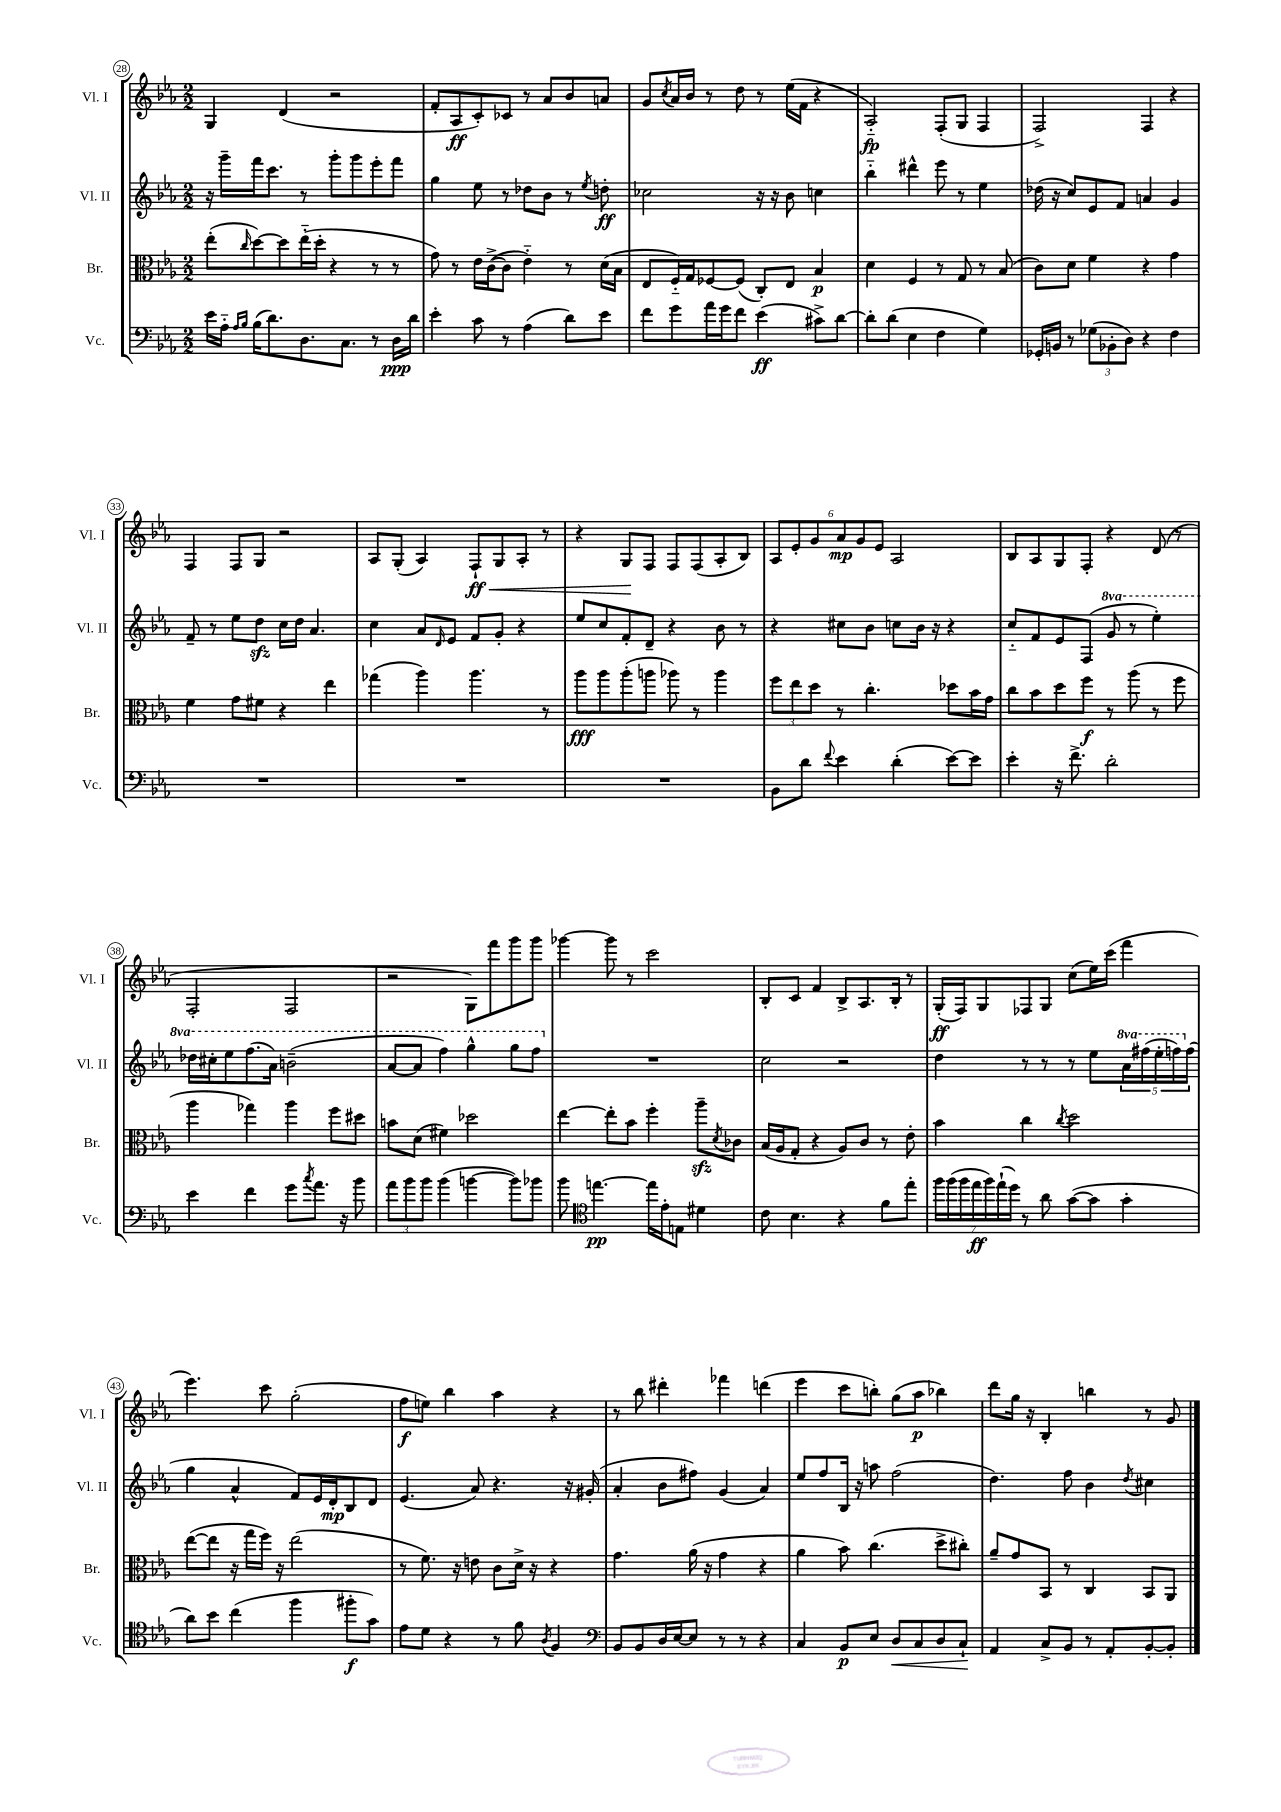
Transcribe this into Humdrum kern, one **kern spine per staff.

**kern	**kern	**kern	**kern
*staff4	*staff3	*staff2	*staff1
*clefF4	*clefC3	*clefG2	*clefG2
*k[b-e-a-]	*k[b-e-a-]	*k[b-e-a-]	*k[b-e-a-]
*M2/2	*M2/2	*M2/2	*M2/2
16e-\LL	(8ee-'\L	16r	4G/
16A-'~\JJ	.	16ggg~\LL	.
16qqA-/LL	.	.	.
16qqB-/JJ	16qqcc/	.	.
(16B-\LK	[8dd\)	16fff\J	.
8.d\)	.	8.ccc\J	.
.	8dd\]	.	(4d/
8.D\	(16ee-'~\L	8r	.
.	16dd'\JJ	.	.
.	4r	8ggg'\L	2r
8.C\J	.	.	.
.	.	8ggg\	.
8r	8r	8eee-'\	.
16D\LL	8r	8fff\J	.
16d\JJ	.	.	.
=	=	=	=
4e-'\	8g\)	4gg\	8f'/L
.	8r	.	8A-/
8c\	16e-\LL	8ee-\	8c'/)
.	([16c^\J	.	.
8r	8c\]J	8r	8c-/J
(4A-\	4e-'~\)	8dd-\L	8r
.	.	8b-\J	8a-/L
8d\L)	8r	8r	8b-/
.	.	8qee-/	.
8e-\J	(16d\LL	8dd'\	8a/J
.	16B-\JJ	.	.
=	=	=	=
8f\L	8E-/L	2cc-\	8g/L
.	.	.	8qcc/
8g\	16F'~/L)	.	16a-/L
.	16G/J	.	16b-/JJ
16a-\L	[8F-/	.	8r
16g\J	.	.	.
8f\J	(8F-/]J	.	8dd\
(4e-\	8C'/L)	16r	8r
.	.	16r	.
.	8E-/J	8b-\	(16ee-\LL
.	.	.	16f\JJ
8c#^\L)	4B-/	4cc\	4r
[8d\J	.	.	.
=	=	=	=
8d'\]L	4d\	4bb-'~\	2A-'~/)
(8d\J	.	.	.
4E-\	4F/	4ddd#^^\	.
4F\	8r	8eee-\	(8F'/L
.	8G/	8r	8G/J
4G\)	8r	4ee-\	4F/
.	(8B-/	.	.
=	=	=	=
16GG-'/LL	8c\L)	(16dd-\	2F^/)
16BB/JJ	.	16r	.
8r	8d\J	8cc/L)	.
(12G-\L	4f\	8e-/	.
12BB-'\	.	.	.
.	.	8f/J	.
12D\J)	.	.	.
4r	4r	4a/	4F/
4F\	4g\	4g/	4r
=	=	=	=
1r	4f\	8f~/	4F/
.	.	8r	.
.	8g\L	8ee-\L	8F/L
.	8f#\J	8dd\J	8G/J
.	4r	16cc\LL	2r
.	.	16dd\JJ	.
.	.	4.a-/	.
.	4ee-\	.	.
=	=	=	=
1r	(4gg-\	4cc\	8A-/L
.	.	.	(8G'/J
.	4aa-\)	8a-/L	4A-/)
.	.	16qqd/	.
.	.	8e-/J	.
.	4.aa-\	8f/L	8F`/L
.	.	8g'/J	8G/
.	.	4r	8A-'/J
.	8r	.	8r
=	=	=	=
1r	8aa-\L	8ee-/L	4r
.	8aa-\	8cc/	.
.	(8aa-'\	8f'/	8G/L
.	8aa\J	8d~/J	8F/J
.	8aa-\)	4r	8F/L
.	8r	.	(8F/
.	4aa-\	8b-\	8A-'/
.	.	8r	8B-/J)
=	=	=	=
8BB-\L	12ff\L	4r	12A-/L
.	12ee-\	.	12e-'/
8d\J	.	.	.
.	12dd\J	.	12g/
8qqf/	.	.	.
4e-\	8r	8cc#\L	12a-/
.	.	.	12g/
.	4.cc'\	8b-\J	.
.	.	.	12e-/J
(4d'\	.	8cc\L	2A-/
.	.	16b-\Jk	.
.	.	16r	.
[8e-\L)	8dd-\L	4r	.
8e-\]J	16b-\L	.	.
.	16g\JJ	.	.
=	=	=	=
4e-'\	8cc\L	8cc'~/L	8B-/L
.	8b-\	8f/	8A-/
16r	8dd\	8e-/	8G/
8.f^\	.	.	.
.	8ff\J	(8F/J	8F'/J
2d'\	8r	8gg/	4r
.	(8aa-\	8r	.
.	8r	4eee-'\)	(8d/
.	8ff\	.	8r
=	=	=	=
4e-\	4aa-\	16ddd-\LL	2F'/
.	.	16ccc#'\J	.
.	.	8eee-\	.
4f\	4gg-\)	(8.fff\	.
.	.	16aa-\Jk)	.
8g\L	4aa-\	(2bb~\	2F/
8qcc/	.	.	.
8.a-\J	.	.	.
.	8ff\L	.	.
16r	.	.	.
8b-\	8dd#\J	.	.
=	=	=	=
12a-\L	8b\L	[8aa-/L	2r
12b-\	.	.	.
.	(8d\J	8aa-/]J	.
12b-\J	.	.	.
(4b-\	4f#\)	4fff\)	.
[4b\	2dd-\	4ggg^^\	8G\L)
.	.	.	8fff\
8b\]L)	.	8ggg\L	8ggg\
8b-\J	.	8fff\J	8ggg\J
=	=	=	=
8b-\	[4ee-\	1r	[4ggg-\
*clefC4	*	*	*
[4.ee\	.	.	.
.	8ee-'\]L	.	8ggg-\]
.	8b-\J	.	8r
16ee\]LL	4ff'\	.	2ccc\
16e-'\J	.	.	.
8E\J	.	.	.
4d#\	8aa-~\L	.	.
.	8qd/	.	.
.	8c-\J	.	.
=	=	=	=
8c\	(16B-/LL	2cc\	8B-'/L
.	16A-/J	.	.
4.B-\	8G'/J	.	8c/J
.	4r	.	4f/
4r	8A-/L)	2r	8B-^/L
.	8c/J	.	8.A-/
8f\L	8r	.	.
.	.	.	16B-'/Jk
8ee-'\J	8e-'\	.	8r
=	=	=	=
28ff\LL	4b-\	4dd\	(16G'/LL
(28ff\	.	.	.
.	.	.	16F/J)
28ff\	.	.	.
28ee-\	.	.	.
.	.	.	8G/
28ff\)	.	.	.
(28ee-`\	.	.	.
28dd\JJ)	.	.	.
8r	4cc\	8r	8F-/
8a-\	.	8r	8G/J
.	8qcc/	.	.
([8g\L	2dd\	8r	(8cc\L
8g\]J	.	8ee-\L	16ee-\L)
.	.	.	(16ccc\JJ
4g'\	.	20aa-\L	4fff\
.	.	(20fff#\	.
.	.	20eee-'\	.
.	.	20fff\)	.
.	.	(20ff\JJ	.
=	=	=	=
8a-\L)	([8ee-\L	4gg\	4.eee-\)
8b-\J	8ee-\]J	.	.
(4cc\	16r	4a-^^/	.
.	16gg\LL	.	.
.	16ff\JJ)	.	8ccc\
.	16r	.	.
4ff\	(2ee-\	8f/L)	(2gg'\
.	.	16e-/L	.
.	.	16d'/J	.
8ff#'\L	.	8B-/	.
8g\J)	.	8d/J	.
=	=	=	=
8e-\L	8r	(4.e-/	8ff\L
8d\J	8.f\)	.	8ee\J)
4r	.	.	4bb-\
.	16r	.	.
.	8e\	8a-/)	.
8r	8c\L	4.r	4aa-\
8f\	16d^\Jk	.	.
.	16r	.	.
8qA-/	.	.	.
4F/	4r	.	4r
.	.	16r	.
.	.	(16g#'/	.
=	=	=	=
*clefF4	*	*	*
8BB-/L	4.g\	4a-'/	8r
8BB-/	.	.	8bb-\
16D/L	.	8b-\L	4ddd#'\
[16E-/J	.	.	.
8E-/]J	(16a-\	8ff#\J)	.
.	16r	.	.
8r	4g\	(4g/	4fff-\
8r	.	.	.
4r	4r	4a-/)	(4ddd\
=	=	=	=
4C/	4a-\	8ee-/L	4eee-\
.	.	8ff/	.
8BB-/L	8b-\)	16B-/Jk	8ccc\L
.	.	16r	.
8E-/J	(4.cc\	8aa\	8bb'\J)
8D/L	.	(2ff\	(8gg\L
8C/	.	.	8aa-\J
8D/	8dd^\L	.	4bb-\)
8C`/J	8cc#'\J)	.	.
=	=	=	=
4AA-/	8a-~/L	4.dd\)	8ddd\L
.	8g/	.	16gg\Jk
.	.	.	16r
8C^/L	8BB-/J	.	4B-'/
8BB-/J	8r	8ff\	.
8r	4C/	4b-\	4bb\
8AA-'/L	.	.	.
.	.	8qdd/	.
[8BB-'/	8BB-/L	4cc#\	8r
8BB-'/]J	8AA-/J	.	8g/
==	==	==	==
*-	*-	*-	*-
